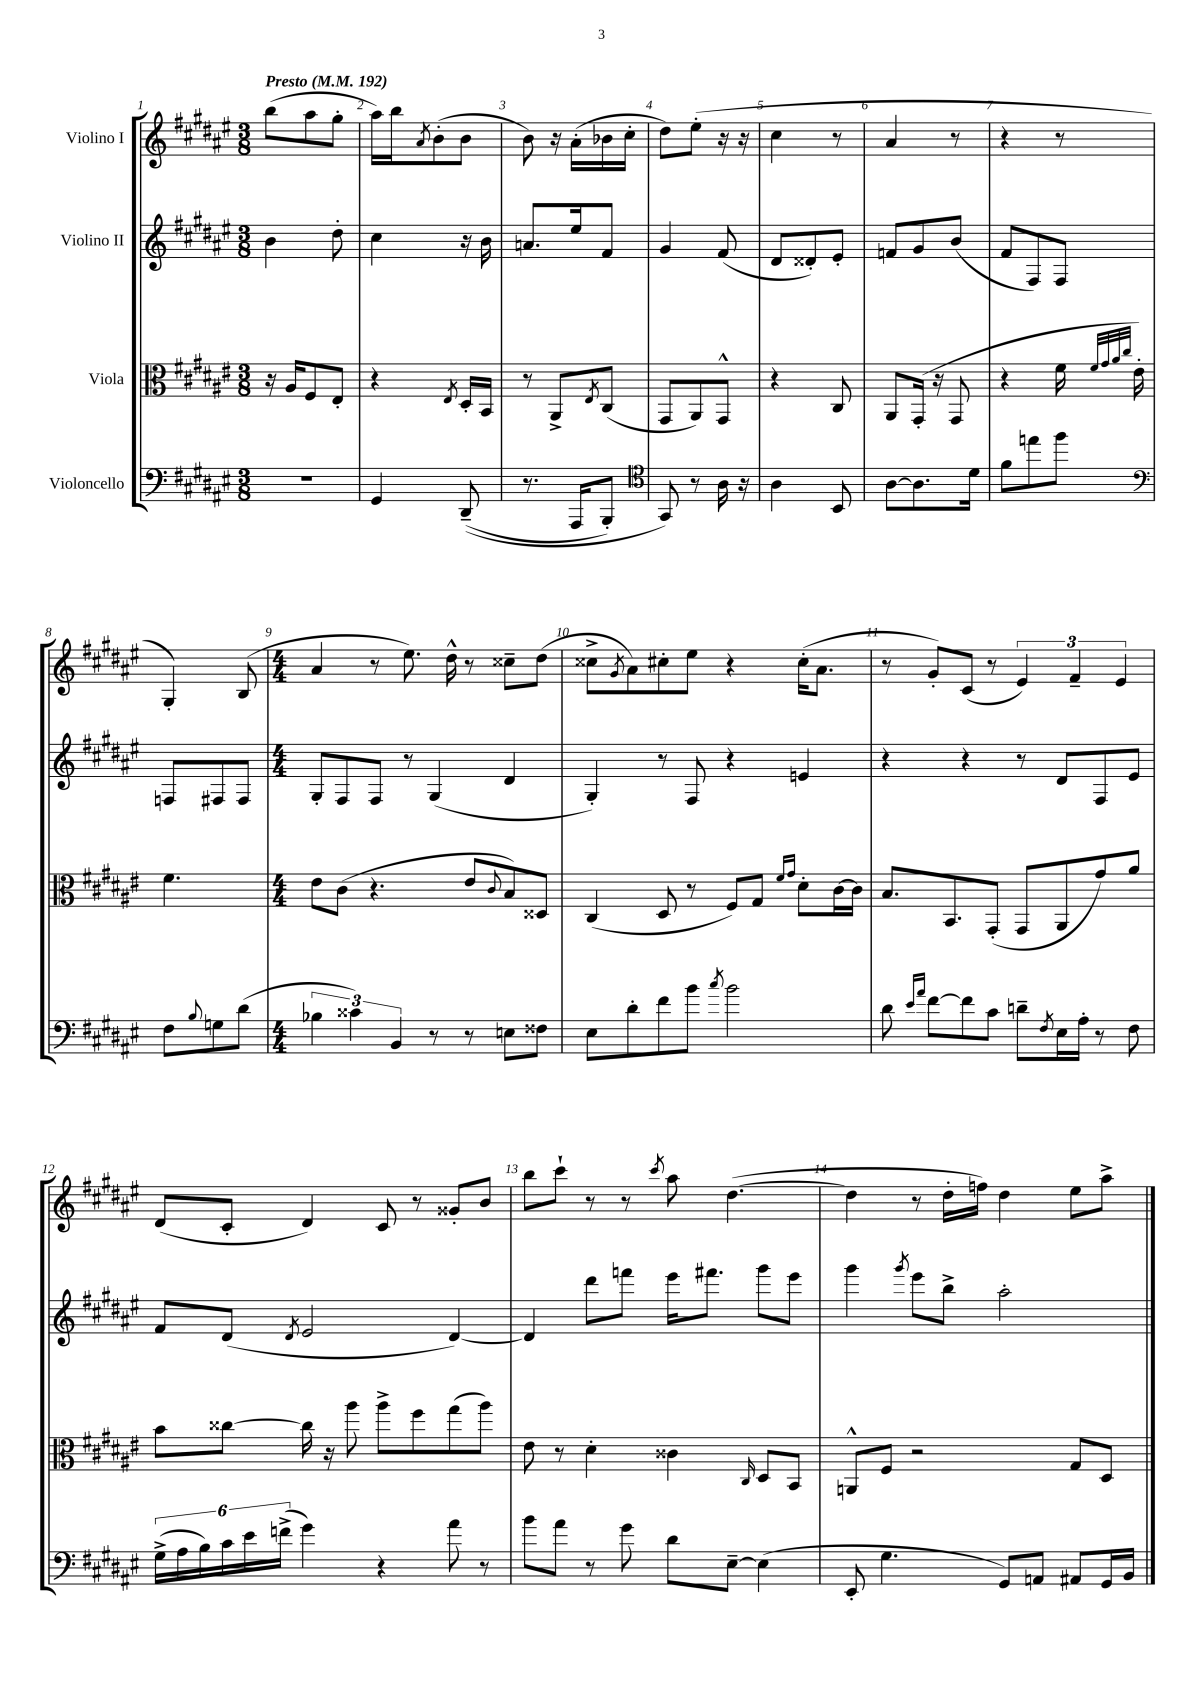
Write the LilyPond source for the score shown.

<<
\new StaffGroup <<
\new Staff = "s0" \with { instrumentName = "Violino I" } {
    \clef treble \key fis \major \numericTimeSignature \time 3/8 \tempo "Presto" 4 = 192
    b''8( ais''8 gis''8-. |
    ais''16) b''16 \acciaccatura { ais'8 } b'8-.( b'8 |
    b'8) r16 ais'16-.( bes'16 cis''16-. |
    dis''8) eis''8-.( r16 r16 |
    cis''4 r8 |
    ais'4 r8 |
    r4 r8 |
    gis4-.) b8( |
    \numericTimeSignature \time 4/4 ais'4 r8 eis''8.) dis''16-^ r8 cisis''8-- dis''8( |
    cisis''8-> \acciaccatura { gis'8 } ais'8) cis''8-. eis''8 r4 cis''16-.( ais'8. |
    r8 gis'8-.) cis'8( r8 \tuplet 3/2 { eis'4) fis'4-- eis'4 } |
    dis'8( cis'8-. dis'4) cis'8 r8 gisis'8-. b'8 |
    b''8 cis'''8-! r8 r8 \acciaccatura { cis'''8 } ais''8 dis''4.~( |
    dis''4 r8 dis''16-. f''16) dis''4 eis''8 ais''8-> \bar "|." |
}
\new Staff = "s1" \with { instrumentName = "Violino II" } {
    \clef treble \key fis \major \numericTimeSignature \time 3/8
    b'4 dis''8-. |
    cis''4 r16 b'16 |
    a'8. eis''16 fis'8 |
    gis'4 fis'8( |
    dis'8 disis'8-.) eis'8-. |
    f'8 gis'8 b'8( |
    fis'8 fis8) fis8 |
    f8 fis8 fis8 |
    \numericTimeSignature \time 4/4 gis8-. fis8 fis8 r8 gis4( dis'4 |
    gis4-.) r8 fis8 r4 e'4 |
    r4 r4 r8 dis'8 fis8 eis'8 |
    fis'8 dis'8( \acciaccatura { dis'8 } eis'2 dis'4~) |
    dis'4 dis'''8 f'''8 eis'''16 fis'''8. gis'''8 eis'''8 |
    gis'''4 \acciaccatura { gis'''8 } eis'''8 b''8-> ais''2-. \bar "|." |
}
\new Staff = "s2" \with { instrumentName = "Viola" } {
    \clef alto \key fis \major \numericTimeSignature \time 3/8
    r16 ais16 fis8 eis8-. |
    r4 \acciaccatura { eis8 } dis16-. b,16 |
    r8 ais,8-> \acciaccatura { eis8 } cis8( |
    gis,8 ais,8) gis,8-^ |
    r4 cis8 |
    ais,8 gis,16-.( r16 gis,8 |
    r4 fis'16 \grace { fis'32 gis'32 ais'32 cis''32 } eis'16-.) |
    fis'4. |
    \numericTimeSignature \time 4/4 eis'8 cis'8( r4. eis'8 \appoggiatura { cis'8 } b8) disis8 |
    cis4( dis8 r8 fis8) gis8 \grace { fis'16 gis'16 } dis'8-. cis'16~ cis'16 |
    b8. b,8. gis,8-.( gis,8 ais,8 gis'8) ais'8 |
    b'8 cisis''8~ cisis''16 r16 ais''8 ais''8-> fis''8 gis''8( ais''8) |
    eis'8 r8 dis'4-. cisis'4 \grace { cis16 } dis8 b,8 |
    a,8-^ fis8 r2 gis8 dis8 \bar "|." |
}
\new Staff = "s3" \with { instrumentName = "Violoncello" } {
    \clef bass \key fis \major \numericTimeSignature \time 3/8
    R4. |
    gis,4 dis,8--(\( |
    r8. ais,,16 b,,8-.) |
    \clef tenor gis,8\) r8 ais16 r16 |
    ais4 b,8 |
    ais8~ ais8. dis'16 |
    fis'8 e''8 fis''8 |
    \clef bass fis8 \appoggiatura { b8 } g8 dis'8( |
    \numericTimeSignature \time 4/4 \tuplet 3/2 { bes4 cisis'4) b,4 } r8 r8 e8 fisis8 |
    eis8 dis'8-. fis'8 b'8 \acciaccatura { cis''8 } b'2 |
    dis'8 \grace { eis'16 ais'16 } fis'8~ fis'8 cis'8 d'8-- \acciaccatura { fis8 } eis16 ais16-. r8 fis8 |
    \tuplet 6/4 { gis16->( ais16 b16) cis'16 eis'16 f'16->( } gis'4) r4 ais'8 r8 |
    b'8 ais'8 r8 gis'8 dis'8 eis8~-- eis4( |
    eis,8-. gis4. gis,8) a,8 ais,8 gis,16 b,16 \bar "|." |
}
>>
>>
\layout { \context { \Score \override BarNumber.break-visibility = ##(#f #t #t) barNumberVisibility = #all-bar-numbers-visible } }
